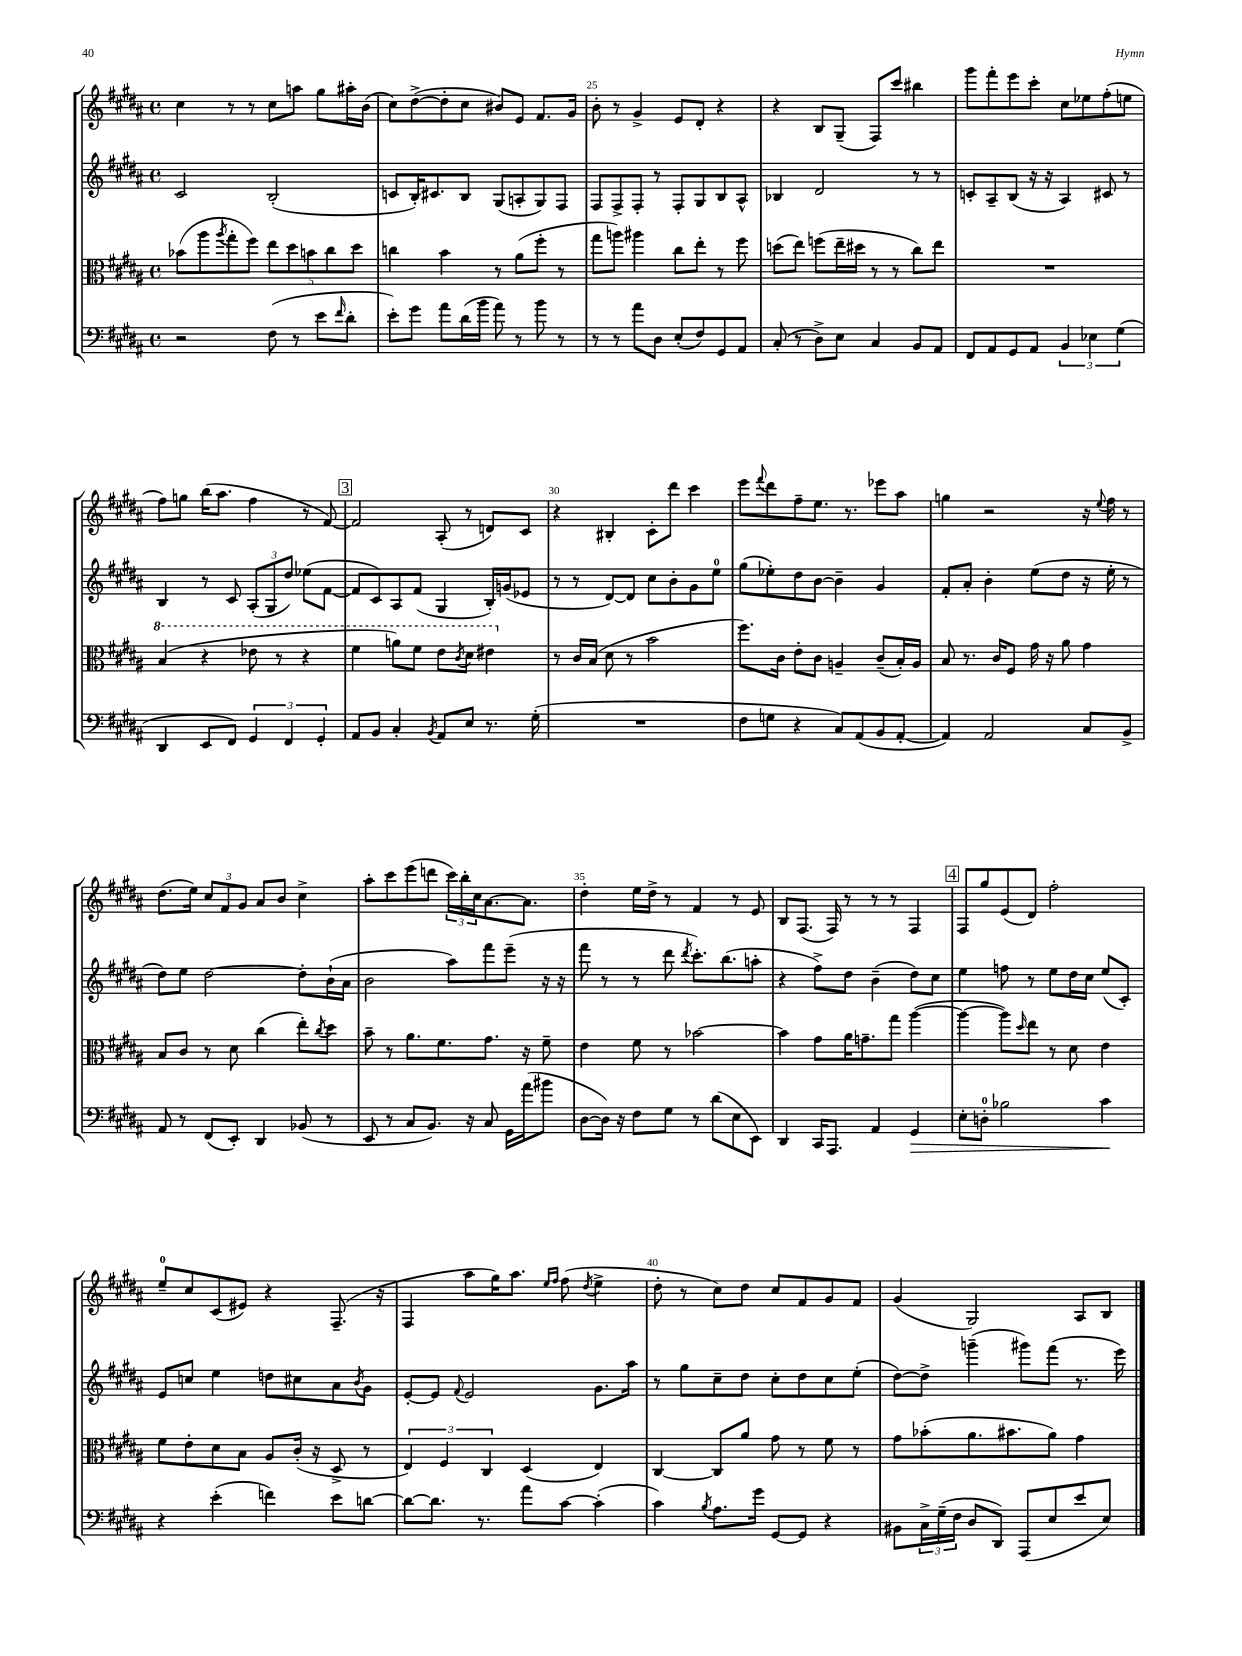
<<
\new StaffGroup <<
\new Staff = "s0" {
    \clef treble \key b \major \defaultTimeSignature \time 4/4
    cis''4 r8 r8 cis''8 a''8 gis''8 ais''16-. b'16( |
    cis''8) dis''8~->( dis''8-. cis''8 bis'8) e'8 fis'8. gis'16 |
    b'8-. r8 gis'4-> e'8 dis'8-. r4 |
    r4 b8 gis8--( fis8) cis'''8 bis''4 |
    gis'''8 fis'''8-. e'''8 cis'''8-. cis''8 ees''8 fis''8-.( e''8 |
    fis''8) g''8 b''16( ais''8. fis''4 r8 fis'8~) |
    \mark \markup { \box "3" } fis'2 ais8-.( r8 d'8) cis'8 |
    r4 bis4-. cis'8-. dis'''8 cis'''4 |
    e'''8 \appoggiatura { fis'''8 } dis'''8 fis''8-- e''8. r8. ees'''8 ais''8 |
    g''4 r2 r16 \appoggiatura { e''8 } fis''16 r8 |
    dis''8.( e''16) \tuplet 3/2 { cis''8 fis'8 gis'8 } ais'8 b'8 cis''4-> |
    ais''8-. cis'''8 e'''8( d'''8 \tuplet 3/2 { cis'''16) b''16-. cis''16 } ais'8.~ ais'8. |
    dis''4-. e''16 dis''16-> r8 fis'4 r8 e'8 |
    b8 fis8.( fis16) r8 r8 r8 fis4 |
    \mark \markup { \box "4" } fis8 gis''8 e'8( dis'8) fis''2-. |
    e''8-0-- cis''8 cis'8( eis'8) r4 fis8.--( r16 |
    fis4 ais''8 gis''16) ais''8. \grace { e''16 fis''16 } fis''8( \acciaccatura { dis''8 } e''4-> |
    dis''8-. r8 cis''8) dis''8 cis''8 fis'8 gis'8 fis'8 |
    gis'4( gis2) ais8 b8 \bar "|." |
}
\new Staff = "s1" {
    \clef treble \key b \major \defaultTimeSignature \time 4/4
    cis'2 b2-.( |
    c'8 b16-.) cis'8. b8 gis8( a8-. gis8) fis8 |
    fis8 fis8-> fis8-. r8 fis8-. gis8 b8 ais8-^ |
    bes4 dis'2 r8 r8 |
    c'8-. ais8-- b8( r16 r16 ais4) cis'8 r8 |
    b4 r8 cis'8 \tuplet 3/2 { ais8-.( gis8 dis''8) } ees''8( fis'8~ |
    \mark \markup { \box "3" } fis'8 cis'8) ais8 fis'8( gis4 b16-.) g'16( ees'8 |
    r8 r8 dis'8~) dis'8 cis''8 b'8-. gis'8 e''8-0 |
    gis''8( ees''8-.) dis''8 b'8~ b'4-- gis'4 |
    fis'8-. ais'8-. b'4-. e''8( dis''8 r16 e''16-. r8 |
    dis''8) e''8 dis''2~ dis''8-. b'16-!( ais'16 |
    b'2 ais''8) fis'''8 e'''8--( r16 r16 |
    fis'''8 r8 r8 dis'''8 \acciaccatura { dis'''8 } cis'''8.-.) b''8.( a''8-. |
    r4 fis''8->) dis''8 b'4--( dis''8) cis''8 |
    \mark \markup { \box "4" } e''4 f''8 r8 e''8 dis''16 cis''16 e''8( cis'8-.) |
    e'8 c''8 e''4 d''8 cis''8 ais'8 \acciaccatura { b'8 } gis'8 |
    e'8~-. e'8 \appoggiatura { fis'8 } e'2 gis'8. ais''16 |
    r8 gis''8 cis''8-- dis''8 cis''8-. dis''8 cis''8 e''8-.( |
    dis''8~) dis''8-> g'''4--( gis'''8) fis'''8( r8. e'''16) \bar "|." |
}
\new Staff = "s2" {
    \clef alto \key b \major \defaultTimeSignature \time 4/4
    bes'8( ais''8 \acciaccatura { ais''8 } gis''8-. fis''8) \tuplet 5/4 { e''8 dis''8 b'8 cis''8 dis''8 } |
    c''4 b'4 r8 ais'8( fis''8-. r8 |
    gis''8 a''8) ais''4 cis''8 e''8-. r8 fis''8 |
    d''8( e''8) f''8( e''16-- dis''16 r8 r8 cis''8) e''8 |
    R1 |
    \ottava #1 b'4( r4 ees''8 r8 r4 |
    \mark \markup { \box "3" } fis''4 a''8) fis''8 e''8 \acciaccatura { cis''8 } dis''8 eis''4 \ottava #0 |
    r8 cis'16 b16( dis'8 r8 b'2 |
    fis''8.) cis'16 e'8-. cis'8 a4-- cis'8--( b16-.) a16 |
    b8 r8. cis'16 fis8 gis'16 r16 ais'8 gis'4 |
    b8 cis'8 r8 dis'8 cis''4( e''8-.) \acciaccatura { cis''8 } dis''8 |
    b'8-- r8 ais'8. fis'8. gis'8. r16 fis'8-- |
    e'4 fis'8 r8 bes'2~ |
    bes'4 gis'8 ais'16 g'8.-- gis''8 ais''4~( |
    \mark \markup { \box "4" } ais''4~ ais''8) \grace { dis''16 } e''8 r8 dis'8 e'4 |
    fis'8 e'8-. dis'8 b8 ais8 cis'16-.( r16 dis8-> r8 |
    \tuplet 3/2 { e4) fis4 cis4 } dis4( e4) |
    cis4~ cis8 ais'8 gis'8 r8 fis'8 r8 |
    gis'8 bes'8-.( ais'8. bis'8. ais'8) gis'4 \bar "|." |
}
\new Staff = "s3" {
    \clef bass \key b \major \defaultTimeSignature \time 4/4
    r2 fis8( r8 e'8 \grace { fis'16 } dis'8-. |
    e'8-.) gis'8 ais'8 dis'16( b'16 ais'8) r8 b'8 r8 |
    r8 r8 ais'8 dis8 e8-.( fis8) gis,8 ais,8 |
    cis8-.( r8 dis8->) e8 cis4 b,8 ais,8 |
    fis,8 ais,8 gis,8 ais,8 \tuplet 3/2 { b,4 ees4 gis4( } |
    dis,4 e,8 fis,8) \tuplet 3/2 { gis,4 fis,4 gis,4-. } |
    \mark \markup { \box "3" } ais,8 b,8 cis4-. \acciaccatura { b,8 } ais,8 e8 r8. gis16-.( |
    R1 |
    fis8 g8 r4 cis8) ais,8( b,8 ais,8~-. |
    ais,4) ais,2 cis8 b,8-> |
    ais,8 r8 fis,8( e,8-.) dis,4 bes,8( r8 |
    e,8 r8 cis8 b,8.) r16 cis8 gis,16 ais'16( bis'8 |
    dis8~ dis16) r16 fis8 gis8 r8 dis'8( e8 e,8) |
    dis,4 cis,16 ais,,8. ais,4 gis,4\> |
    \mark \markup { \box "4" } e8-. d8-0-. bes2 cis'4\! |
    r4 e'4-.( f'4) e'8 d'8~ |
    d'8~ d'8. r8. ais'8 cis'8~ cis'4-.( |
    cis'4) \acciaccatura { b8 } ais8. gis'16 gis,8~ gis,8 r4 |
    bis,8 \tuplet 3/2 { cis16-> gis16--( fis16 } dis8 dis,8) ais,,8( e8 e'8 e8) \bar "|." |
}
>>
>>
\layout { \context { \Score currentBarNumber = #23 \override BarNumber.break-visibility = ##(#f #t #t) barNumberVisibility = #(every-nth-bar-number-visible 5) } }
